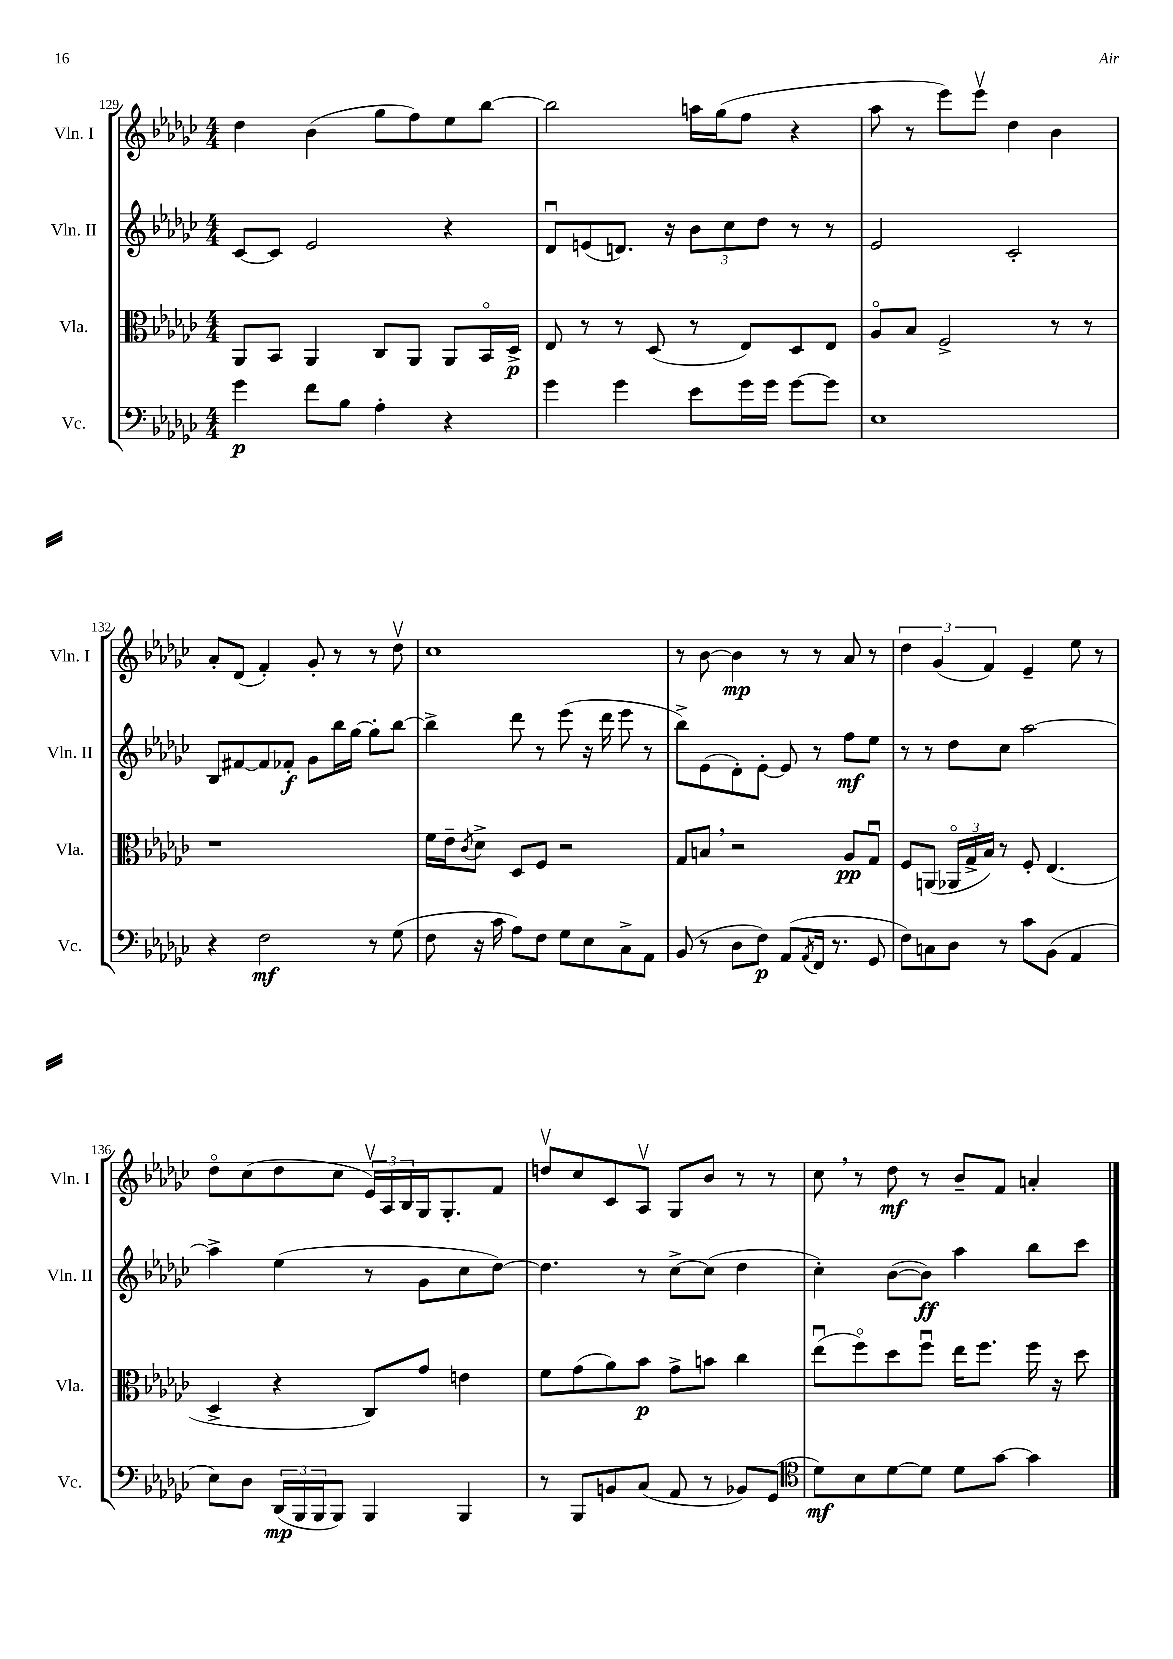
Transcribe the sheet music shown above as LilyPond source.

<<
\new StaffGroup <<
\new Staff = "s0" \with { instrumentName = "Vln. I" shortInstrumentName = "Vln. I" } {
    \clef treble \key ges \major \numericTimeSignature \time 4/4
    des''4 bes'4( ges''8 f''8) ees''8 bes''8~ |
    bes''2 a''16 ges''16( f''8 r4 |
    aes''8 r8 ees'''8) ees'''8\upbow des''4 bes'4 |
    aes'8-. des'8( f'4-.) ges'8-. r8 r8 des''8\upbow |
    ces''1 |
    r8 bes'8~ bes'4\mp r8 r8 aes'8 r8 |
    \tuplet 3/2 { des''4 ges'4( f'4) } ees'4-- ees''8 r8 |
    des''8\flageolet ces''8( des''8 ces''8 \tuplet 3/2 { ees'16\upbow) aes16 bes16 } ges16 ges8.-. f'8 |
    d''8\upbow ces''8 ces'8 aes8\upbow ges8 bes'8 r8 r8 |
    ces''8 \breathe r8 des''8\mf r8 bes'8-- f'8 a'4-. \bar "|." |
}
\new Staff = "s1" \with { instrumentName = "Vln. II" shortInstrumentName = "Vln. II" } {
    \clef treble \key ges \major \numericTimeSignature \time 4/4
    ces'8~ ces'8 ees'2 r4 |
    des'8\downbow e'8( d'8.) r16 \tuplet 3/2 { bes'8 ces''8 des''8 } r8 r8 |
    ees'2 ces'2-. |
    bes8 fis'8~ fis'8 fes'8-.\f ges'8 bes''16 ges''16~ ges''8-. bes''8~ |
    bes''4-> des'''8 r8 ees'''8( r16 des'''16 ees'''8 r8 |
    bes''8->) ees'8( des'8-.) ees'8~-. ees'8 r8 f''8\mf ees''8 |
    r8 r8 des''8 ces''8 aes''2~ |
    aes''4-> ees''4( r8 ges'8 ces''8 des''8~) |
    des''4. r8 ces''8~-> ces''8( des''4 |
    ces''4-.) bes'8~( bes'8\ff) aes''4 bes''8 ces'''8 \bar "|." |
}
\new Staff = "s2" \with { instrumentName = "Vla." shortInstrumentName = "Vla." } {
    \clef alto \key ges \major \numericTimeSignature \time 4/4
    aes,8 bes,8 aes,4 ces8 aes,8 aes,8 bes,16\flageolet des16->\p |
    ees8 r8 r8 des8( r8 ees8) des8 ees8 |
    aes8\flageolet bes8 f2-> r8 r8 |
    r1 |
    f'16 ees'16-- \acciaccatura { ces'8 } des'8-> des8 f8 r2 |
    ges8 b8 \breathe r2 aes8\pp ges8\downbow |
    f8 a,8( \tuplet 3/2 { aes,16\flageolet ges16-> bes16) } r8 f8-. ees4.( |
    des4-> r4 ces8) ges'8 e'4 |
    f'8 ges'8( aes'8) bes'8\p ges'8-> b'8 ces''4 |
    ees''8\downbow( f''8\flageolet) des''8 f''8\downbow ees''16 f''8. f''16 r16 des''8 \bar "|." |
}
\new Staff = "s3" \with { instrumentName = "Vc." shortInstrumentName = "Vc." } {
    \clef bass \key ges \major \numericTimeSignature \time 4/4
    ges'4\p f'8 bes8 aes4-. r4 |
    ges'4 ges'4 ees'8 ges'16 ges'16 ges'8~ ges'8 |
    ees1 |
    r4 f2\mf r8 ges8( |
    f8 r16 ces'16 aes8) f8 ges8 ees8 ces8-> aes,8 |
    bes,8( r8 des8 f8\p) aes,8( \acciaccatura { aes,8 } f,16 r8. ges,8 |
    f8) c8 des8 r8 ces'8 bes,8( aes,4 |
    ees8) des8 \tuplet 3/2 { des,16\mp( bes,,16 bes,,16 } bes,,8) bes,,4 bes,,4 |
    r8 bes,,8 b,8 ces8( aes,8 r8 bes,8) ges,8( |
    \clef tenor des'8\mf) bes8 des'8~ des'8 des'8 ges'8~ ges'4 \bar "|." |
}
>>
>>
\layout { \context { \Score currentBarNumber = #129 } }
